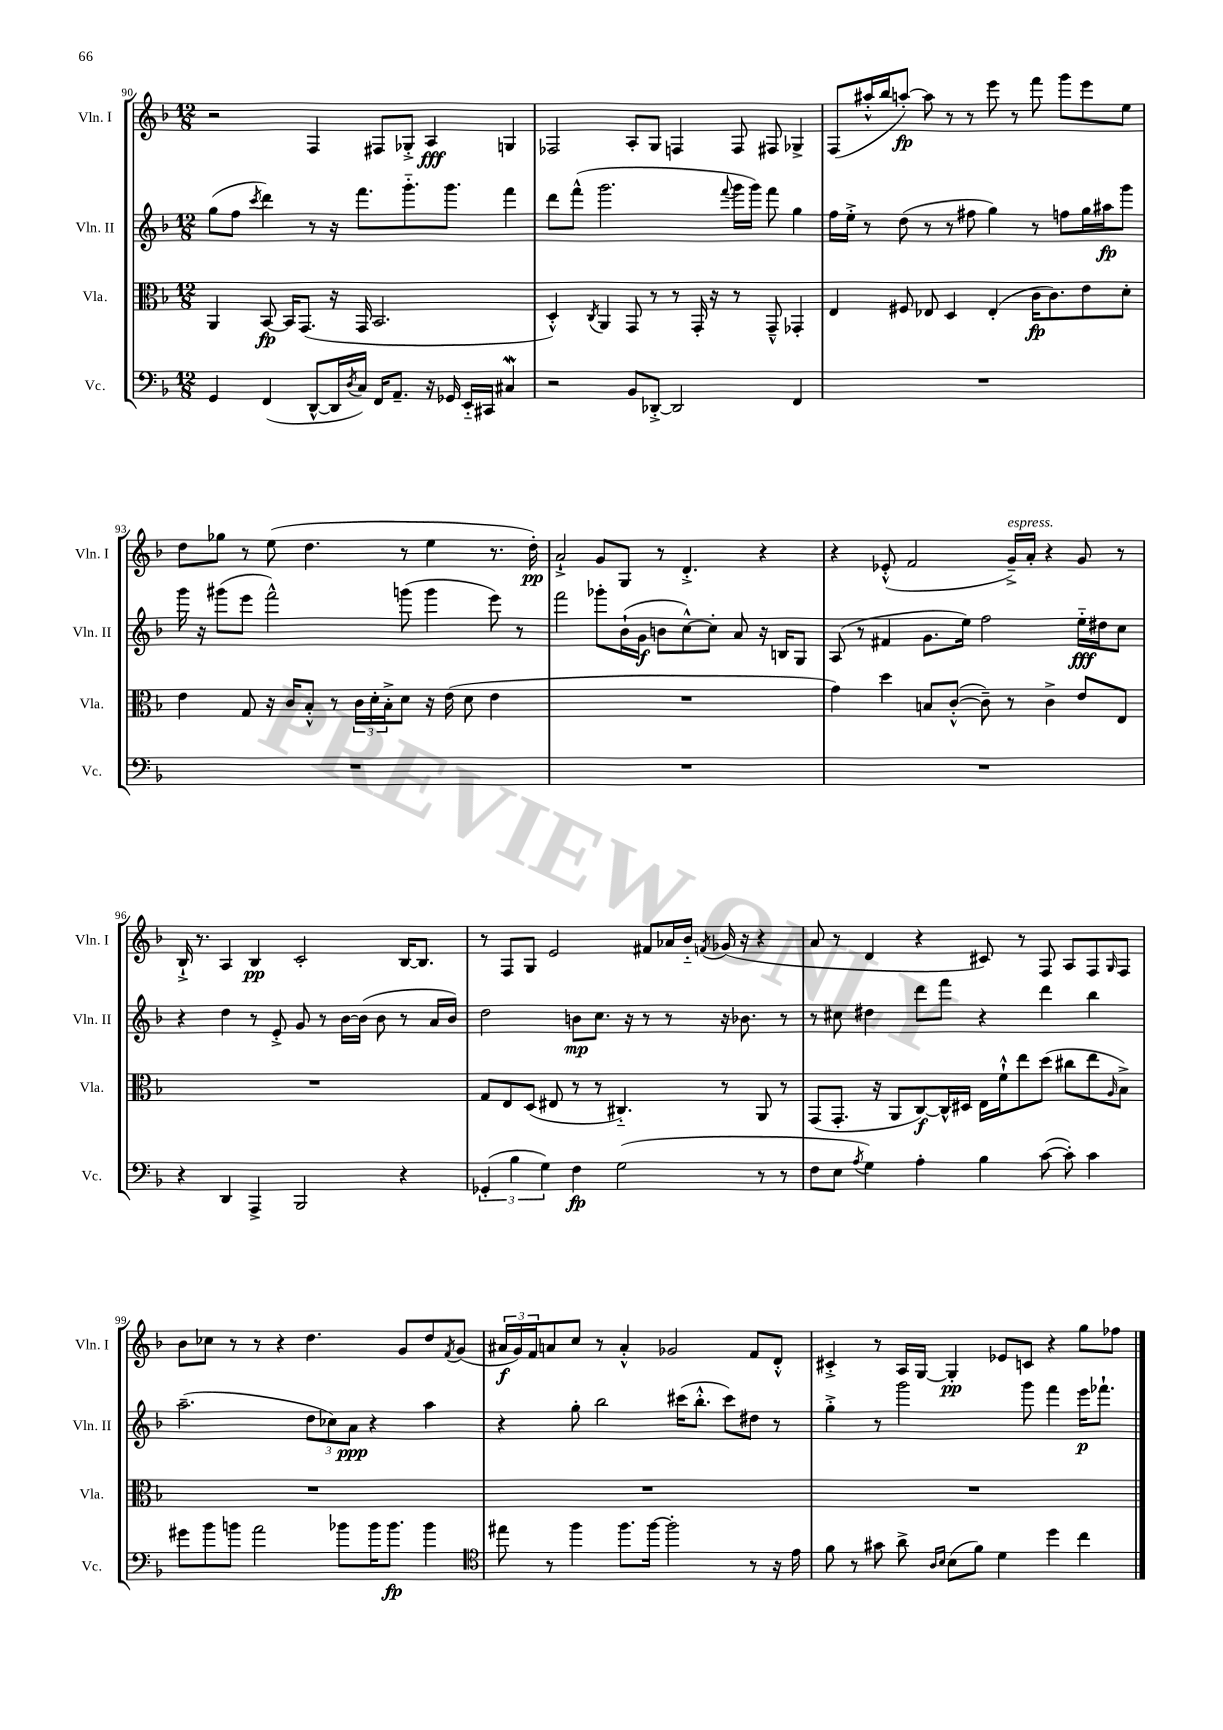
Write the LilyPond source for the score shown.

<<
\new StaffGroup <<
\new Staff = "s0" \with { instrumentName = "Vln. I" shortInstrumentName = "Vln. I" } {
    \clef treble \key f \major \numericTimeSignature \time 12/8
    r2 f4 fis8 ges8-.-> a4\fff g4 |
    fes2 a8-. g8 f4 f8 fis8 ges4-> |
    f8( ais''16-.-^ bes''16 a''8~-.\fp) a''8 r8 r8 e'''8 r8 f'''8 g'''8 e'''8 e''8 |
    d''8 ges''8 r8 e''8( d''4. r8 e''4 r8. d''16-.\pp) |
    a'2-!-> g'8 g8 r8 d'4.-.-> r4 |
    r4 ees'8-.-^( f'2 g'16--->^\markup { \italic "espress." }) a'16-. r4 g'8 r8 |
    bes16-!-> r8. a4 bes4\pp c'2-. bes16~ bes8. |
    r8 f8 g8 e'2 fis'8 aes'16 bes'16-_ \acciaccatura { f'8 } ges'16( r16 r4 |
    a'8 r8 d'4 r4 cis'8) r8 f8 a8 f8 \grace { g16 } f8 |
    bes'8 ces''8 r8 r8 r4 d''4. g'8 d''8 \acciaccatura { f'8 } g'8( |
    \tuplet 3/2 { ais'16\f g'16) f'16 } a'8 c''8 r8 a'4-.-^ ges'2 f'8 d'8-.-^ |
    cis'4-.-> r8 a16 g16~ g4-.\pp ees'8 c'8 r4 g''8 fes''8 \bar "|." |
}
\new Staff = "s1" \with { instrumentName = "Vln. II" shortInstrumentName = "Vln. II" } {
    \clef treble \key f \major \numericTimeSignature \time 12/8
    g''8( f''8 \acciaccatura { c'''8 } d'''4) r8 r16 f'''8. g'''8.-_ g'''8. f'''4 |
    d'''8 f'''8-^( g'''2. \appoggiatura { f'''8 } g'''16 g'''16) f'''8 g''4 |
    f''16 e''16-.-> r8 d''8( r8 r8 fis''8 g''4) r8 f''8 g''16 ais''16\fp g'''8 |
    g'''16 r16 gis'''8( e'''8 f'''2-^) g'''8( g'''4 e'''8) r8 |
    f'''2 ges'''8-. bes'16-!( g'16\f b'8 c''8~-^) c''8-. a'8 r16 b16 g8 |
    a8( r8 fis'4 g'8. e''16) f''2 e''16-_\fff dis''16 c''8 |
    r4 d''4 r8 e'8-.-> g'8 r8 bes'16~ bes'16( bes'8 r8 a'16 bes'16) |
    d''2 b'8\mp c''8. r16 r8 r8 r16 bes'8. r8 |
    r8 cis''8 dis''4 d'''8 f'''8 r4 d'''4 bes''4 |
    a''2.--( \tuplet 3/2 { d''8 ces''8) a'8\ppp } r4 a''4 |
    r4 g''8-. bes''2 cis'''16( bes''8.-.-^ cis'''8) dis''8 r8 |
    g''4-.-> r8 g'''2 g'''8 f'''4 e'''16\p fes'''8.-! \bar "|." |
}
\new Staff = "s2" \with { instrumentName = "Vla." shortInstrumentName = "Vla." } {
    \clef alto \key f \major \numericTimeSignature \time 12/8
    a,4 bes,8~\fp bes,16 g,8.( r16 g,16 bes,2. |
    d4-.-^) \acciaccatura { c8 } a,4 g,8 r8 r8 g,16-. r16 r8 g,8---^ ges,4-. |
    e4 fis8 ees8 d4 ees4-.( c'16\fp c'8.) e'8 d'8-. |
    e'4 g8 r16 c'16 bes8-.-^ r8 \tuplet 3/2 { c'16 d'16-. bes16-.-> } d'8 r16 e'16( d'8 e'4 |
    R1. |
    g'4) d''4 b8 c'8~-.-^( c'8--) r8 c'4-> e'8 e8 |
    R1. |
    g8 e8 d8( eis8 r8 r8 cis4.-_) r8 a,8 r8 |
    g,8( g,8.-. r16 a,8 c8~\f) c16-^ dis16 e16 f'16-!-^ e''8 d''8( cis''8 e''8 \grace { a16 } bes8->) |
    R1. |
    R1. |
    R1. \bar "|." |
}
\new Staff = "s3" \with { instrumentName = "Vc." shortInstrumentName = "Vc." } {
    \clef bass \key f \major \numericTimeSignature \time 12/8
    g,4 f,4( d,8~-^ d,16 \acciaccatura { d8 } c16) f,16 a,8.-- r16 ges,16 e,16-_ cis,16 cis4\mordent |
    r2 bes,8 des,8~-.-> des,2 f,4 |
    R1. |
    R1. |
    R1. |
    R1. |
    r4 d,4 a,,4-> bes,,2 r4 |
    \tuplet 3/2 { ges,4-.( bes4 g4) } f4\fp g2( r8 r8 |
    f8 e8 \acciaccatura { a8 } g4) a4-. bes4 c'8~( c'8-.) c'4 |
    gis'8 bes'8 b'8 a'2 bes'8 bes'16 bes'8.\fp bes'4 |
    \clef tenor eis''8 r8 f''4 f''8. f''16~ f''2-. r8 r16 e'16 |
    f'8 r8 gis'8 a'8-> \grace { a16 bes16 } bes8( f'8) d'4 d''4 c''4 \bar "|." |
}
>>
>>
\layout { \context { \Score currentBarNumber = #90 } }
